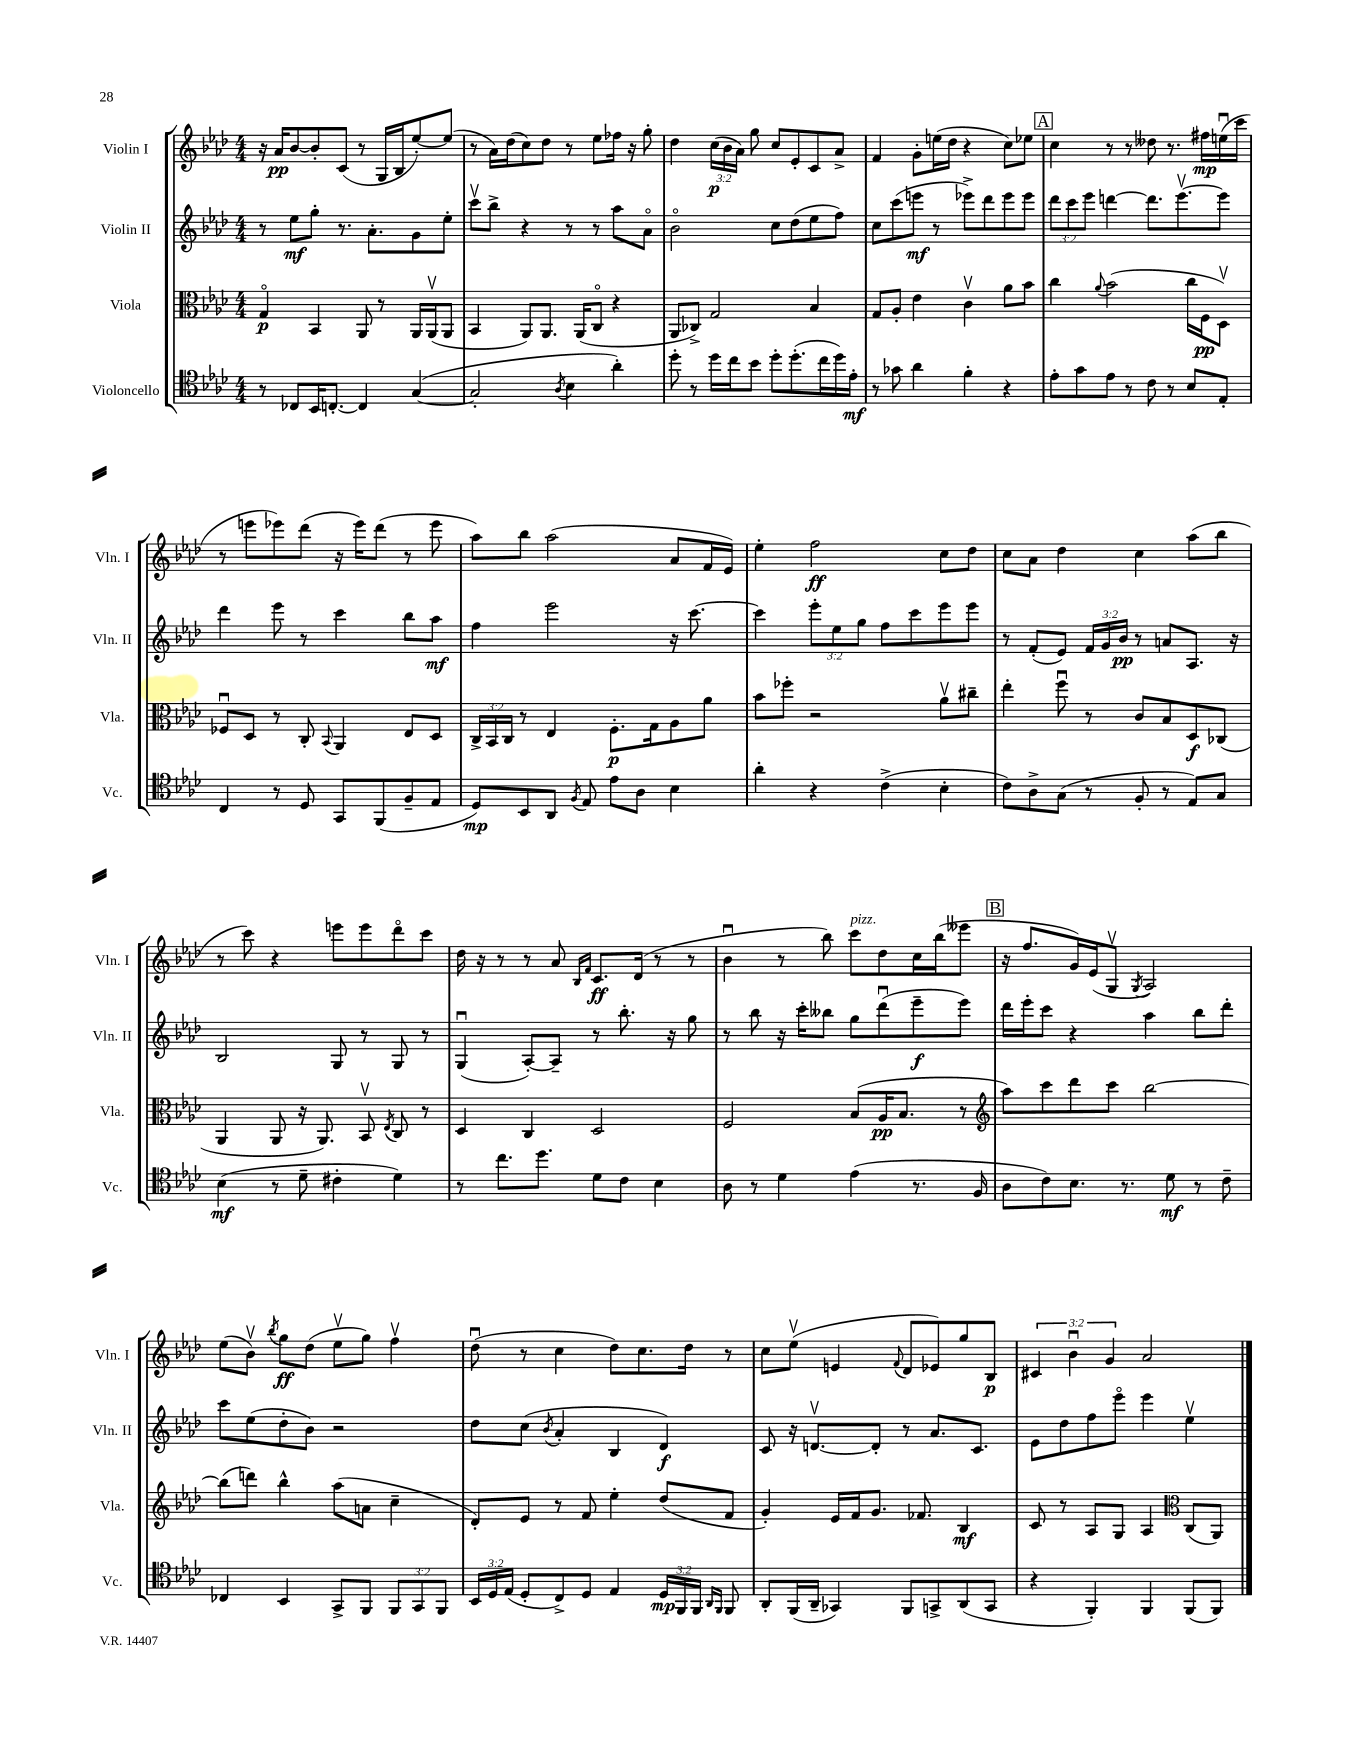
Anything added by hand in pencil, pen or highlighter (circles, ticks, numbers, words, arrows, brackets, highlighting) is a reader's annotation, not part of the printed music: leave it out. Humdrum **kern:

**kern	**kern	**kern	**kern
*staff4	*staff3	*staff2	*staff1
*clefC4	*clefC3	*clefG2	*clefG2
*k[b-e-a-d-]	*k[b-e-a-d-]	*k[b-e-a-d-]	*k[b-e-a-d-]
*M4/4	*M4/4	*M4/4	*M4/4
8r	4Go	8r	16r
.	.	.	16a-
8C-	.	8ee-	[8b-
16BB-	4BB-	8gg'	8b-']
[8.C'	.	.	.
.	.	8.r	(8c
4C]	8AA-	.	8r
.	.	8.a-'	.
.	8r	.	16G
.	.	.	16B-
([4G	16AA-	8g	[8ee-')
.	(16AA-v	.	.
.	8AA-	8ee-'	(8ee-]
=	=	=	=
2G']	4BB-	8cccv	8r
.	.	8bb-^	16a-)
.	.	.	(16dd-
.	8AA-)	4r	8cc)
.	8.AA-	.	8dd-
8qA-	.	.	.
4B-	.	8r	8r
.	(16AA-	.	.
.	8Co	8r	8ee-
4a-')	4r	8aa-	16ff-
.	.	.	16r
.	.	8a-o	8gg'
=	=	=	=
8dd-'	8AA-	2b-o	4dd-
8r	8C-^)	.	.
16dd-	2G	.	(24cc
.	.	.	24b-
16cc	.	.	.
.	.	.	24a-)
8b-	.	.	8gg
8dd-'	.	8cc	8cc
(8.dd-'	.	(8dd-	8e-'
.	4B-	8ee-	8c
16cc	.	.	.
16dd-)	.	8ff)	8a-^
16e-'	.	.	.
=	=	=	=
8r	8G	8cc	4f
8g-	8A-'	(8ccc	.
4a-	4e-	8eee	8g'
.	.	8r	(16ee
.	.	.	16dd-
4f'	4cv	8eee-^)	4r
.	.	8ddd-	.
4r	8a-	8eee-	8cc)
.	8b-	8eee-	8ee-
=	=	=	=
8e-'	4cc	12ddd-	4cc
.	.	12ccc	.
8g	.	.	.
.	.	12eee-	.
.	8qqa-	.	.
8e-	(2b-	[4ddd	8r
8r	.	.	8r
8c	.	8.ddd]	8dd--
8r	.	.	8.r
.	.	[8.eee-v	.
8B-	16cc	.	.
.	16F	.	16ff#
8E-'	8D-v)	8eee-]	(16eeu
.	.	.	16ccc
=	=	=	=
4C	8F-u	4ddd-	8r
.	8D-	.	8eee
8r	8r	8eee-	8eee-)
8D-	8C'	8r	(8ddd-
.	8qqBB-	.	.
8GG	4AA-	4ccc	16r
.	.	.	16eee-)
(8FF	.	.	(8ddd-
8F~	8E-	8bb-	8r
8E-	8D-	8aa-	8eee-
=	=	=	=
8D-)	24C^	4ff	8aa-)
.	24BB-	.	.
.	24C	.	.
8BB-	8r	.	8bb-
8AA-	4E-	2eee-	(2aa-
8qF	.	.	.
8E-	.	.	.
8e-	8.F'	.	.
8A-	.	.	.
.	16G	.	.
4B-	8A-	16r	8a-
.	.	[8.ccc	.
.	8a-	.	16f
.	.	.	16e-)
=	=	=	=
4a-'	8b-	4ccc]	4ee-'
.	8ff-'	.	.
4r	2r	12eee-'	2ff
.	.	12ee-	.
.	.	12gg	.
(4c^	.	8ff	.
.	.	8ccc	.
4B-'	8a-v	8eee-	8cc
.	8cc#~	8eee-	8dd-
=	=	=	=
8c)	4ee-'	8r	8cc
8A-^	.	(8f'	8a-
(8G	8ffu	8e-)	4dd-
8r	8r	24f	.
.	.	24g	.
.	.	24b-	.
8F'	8c	8r	4cc
8r	8B-	8a	.
8E-)	8D-	8.A-	(8aa-
8G	(8C-	.	8bb-
.	.	16r	.
=	=	=	=
(4B-	4AA-	2B-	8r
.	.	.	8ccc)
8r	8AA-	.	4r
8d-~	16r	.	.
.	8.AA-)	.	.
4c#'	.	8G	8eee
.	8BB-v	8r	8eee
.	8qE-	.	.
4d-)	8C	8G	8ddd-o
.	8r	8r	8ccc
=	=	=	=
8r	4D-	(4Gu	16dd-
.	.	.	16r
8.cc	.	.	8r
.	4C	[8A-')	8r
8.dd-	.	.	.
.	.	8A-~]	8a-
.	.	.	16qqB-
.	.	.	16qqf
8d-	2D-	8r	8.c
8c	.	8.bb-'	.
.	.	.	(16d-
4B-	.	.	8r
.	.	16r	.
.	.	8gg	8r
=	=	=	=
8A-	2F	8r	4b-u
8r	.	8bb-	.
4d-	.	16r	8r
.	.	16ccc'	.
.	.	8bb--	8bb-)
(4e-	(8B-	8gg	8ccc
.	16A-	(8ddd-u	8dd-
.	8.B-	.	.
8.r	.	8eee-~	16cc
.	.	.	(16bb-
.	8r	8eee-)	8eee--
16F	.	.	.
=	=	=	=
*	*clefG2	*	*
8A-	8aa-)	16ddd-	16r
.	.	16eee-'	8.ff
8c)	8ccc	8ccc	.
8.B-	8ddd-	4r	16g)
.	.	.	(16e-
.	8ccc	.	8Gv
8.r	.	.	.
.	.	.	8qG
.	[2bb-	4aa-	2A-)
8d-	.	.	.
8r	.	8bb-	.
8c~	.	8ddd-'	.
=	=	=	=
4C-	(8bb-]	8ccc	(8ee-
.	8ddd)	(8ee-	8b-v)
.	.	.	8qbb-
4BB-	4bb-^^	8dd-'	8gg
.	.	8b-)	(8dd-
8GG^	(8aa-	2r	8ee-v
8FF	8a	.	8gg)
12FF	4cc~	.	4ffv
12GG	.	.	.
12FF	.	.	.
=	=	=	=
24BB-	8d-')	8dd-	(8dd-u
24D-	.	.	.
(24E-	.	.	.
8D-'	8e-	(8cc	8r
.	.	8qb-	.
8C^)	8r	4a-'	4cc
8D-	8f	.	.
4E-	4ee-'	4B-	8dd-)
.	.	.	8.cc
24D-	(8dd-	4d-)	.
24FF	.	.	.
.	.	.	16dd-
24FF	.	.	.
16qqAA-	.	.	.
16qqFF	.	.	.
8FF	8f	.	8r
=	=	=	=
8AA-'	4g')	8c	8cc
(16FF	.	16r	(8ee-v
16AA-~	.	[8.dv	.
4GG-)	16e-	.	4e
.	16f	.	.
.	8.g	8d']	.
.	.	.	8qqf
8FF	.	8r	8d-
.	8.f-	.	.
8GG^	.	8.a-	8e-)
(8AA-	4B-	.	8gg
.	.	8.c	.
8GG	.	.	8B-
=	=	=	=
4r	8c	8e-	6c#
.	8r	8dd-	.
.	.	.	6b-u
4FF')	8A-	8ff	.
.	.	.	6g
.	8G	8eee-o	.
4FF	4A-	4eee-	2a-
*	*clefC3	*	*
(8FF	(8C	4ee-v	.
8FF)	8AA-)	.	.
==	==	==	==
*-	*-	*-	*-
